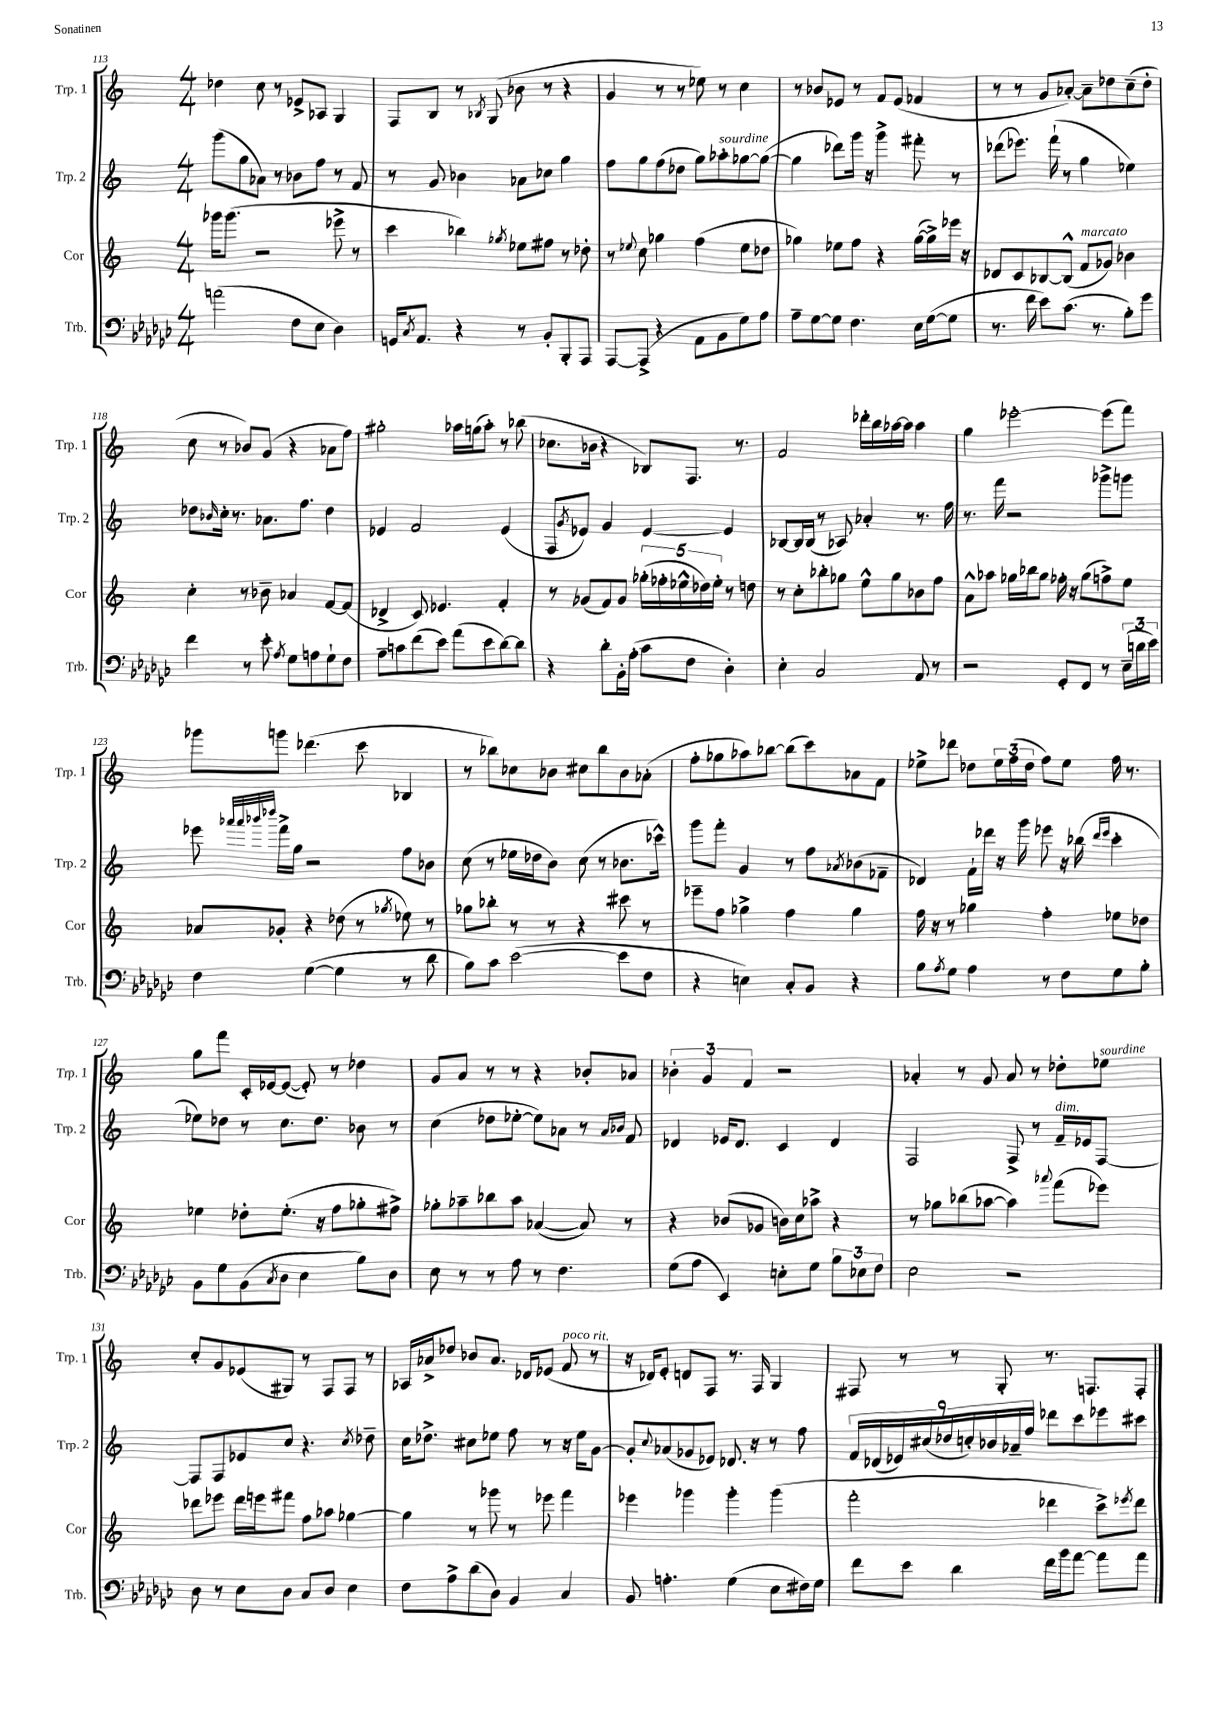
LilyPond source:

<<
\new StaffGroup <<
\new Staff = "s0" \with { instrumentName = "Trp. 1" shortInstrumentName = "Trp. 1" } {
    \clef treble \key c \major \numericTimeSignature \time 4/4
    des''4 c''8 r8 ees'8-> aes8 g4 |
    f8 b8 r8 \acciaccatura { bes8 } g8( bes'8 r8 r4 |
    g'4 r8 r8 ees''8) r8 c''4 |
    r8 bes'8 ees'8 r8 f'8 ees'8( fes'4 |
    r8 r8 g'8 aes'8~-.) aes'8-- des''8 c''8--( des''8-. |
    c''8 r8 bes'8) g'8( r4 aes'8 f''8) |
    gis''2-. aes''16 g''16( aes''8-.) r8 bes''8( |
    ces''8. bes'16 r4 bes8) f8. r8. |
    f'2 des'''16-. b''16 aes''16~ aes''16 aes''4 |
    g''4 ees'''2~-. ees'''8( f'''8) |
    ges'''8 g'''8 des'''4.( c'''8 bes4 |
    r8 bes''8) ces''8 bes'8 cis''8 bes''8 bes'8 aes'8-.( |
    f''8-. ges''8 aes''8) bes''8~ bes''8( c'''8) aes'8 f'8 |
    ees''8-> des'''8 des''8 \tuplet 3/2 { ees''16 f''16( des''16 } f''8) ees''8 f''16 r8. |
    g''8 f'''8 c'16-. ees'16~ ees'8~( ees'8-.) r8 des''4 |
    g'8 a'8 r8 r8 r4 bes'8-. aes'8 |
    \tuplet 3/2 { bes'4-. g'4 f'4 } r2 |
    aes'4-. r8 g'8 aes'8 r8 des''8-. ees''8^\markup { \italic "sourdine" } |
    c''8-. g'8 ees'8( gis8) r8 f8 f8 r8 |
    aes16 aes'16-> des''8 bes'8 aes'8. des'16 ees'8( f'8^\markup { \italic "poco rit." } r8 |
    r16 des'16) e'8-. d'8 f8 r8. f16 g4 |
    fis8 r8 r8 g8-. r8. f8. f8-. \bar "|." |
}
\new Staff = "s1" \with { instrumentName = "Trp. 2" shortInstrumentName = "Trp. 2" } {
    \clef treble \key c \major \numericTimeSignature \time 4/4
    g'''8( g''8 aes'8) r8 bes'8 f''8 r8 f'8 |
    r8 g'8 bes'4 aes'8 ces''8 g''4 |
    f''8 g''8 f''8( des''8 g''8) aes''8-.^\markup { \italic "sourdine" } ges''8~ ges''8~( |
    ges''4 des'''8) g'''16 r16 g'''4-> fis'''8-. r8 |
    des'''8( ees'''8.) f'''16-!( r8 g''4 ees''4) |
    des''8 \grace { bes'16 } c''16-. r8. aes'8. f''8. des''4 |
    ees'4 f'2 ees'4( |
    f8 \acciaccatura { g'8 } ees'8) g'4 ees'4~ ees'4 |
    bes8~ bes16 bes16( r8 aes8) aes'4-. r8. f''16 |
    r8. f'''16 r2 ges'''8-> g'''8 |
    ees'''8 \grace { aes'''32 aes'''32 bes'''32 des''''32 } f'''16-> g''16 r2 f''8 bes'8 |
    c''8( r8 ees''16 des''16 b'8) c''8( r8 bes'8. ces'''16-^) |
    g'''8 f'''8-. g'4 r8 f''8 \acciaccatura { aes'8 } bes'8( fes'8-- |
    des'4) f'16-! des'''16 r16 g'''16 ees'''8 r16 bes''16( \grace { des'''16 ees'''16 } c'''4-. |
    ees''8) des''8 r8 c''8. des''8. bes'8 r8 |
    c''4( des''8 ees''8~-. ees''8) aes'8 r8 \grace { aes'16 bes'16 } f'8 |
    des'4 ees'16 des'8. c'4 des'4 |
    f2 f8-> r8 f'16--^\markup { \italic "dim." } ees'16 f8~ |
    f8 f8 ees'8 c''8 r4. \acciaccatura { c''8 } des''8-- |
    c''16 des''8.-> cis''8 ees''8 f''8 r8 r16 ees''16 g'8~ |
    g'8-. \appoggiatura { c''8 } aes'8( ges'8 ees'8) des'8. r16 r8 f''8 |
    \tuplet 9/8 { f'16 des'16( ees'16) cis''16( des''16 c''16-.) bes'16 aes'16-- f''16 } des'''8 c'''8 ees'''8 cis'''8 \bar "|." |
}
\new Staff = "s2" \with { instrumentName = "Cor" shortInstrumentName = "Cor" } {
    \clef treble \key c \major \numericTimeSignature \time 4/4
    ges'''16 ges'''8.( r2 ees'''8-> r8 |
    c'''4 bes''4) \acciaccatura { ges''8 } ees''8 fis''8 r8 des''8-. |
    r8 \appoggiatura { ees''8 } c''8 ges''4 f''4( ees''8 des''8 |
    ges''4) ees''8 f''8 r4 ges''16~( ges''16->) ees'''16 r16 |
    des'8 c'8 bes8~ bes8-^( f'8^\markup { \italic "marcato" } ges'8) bes'4 |
    c''4-. r8 bes'8-- aes'4 f'8~ f'8( |
    des'4-> c'8) ees'4. f'4-. |
    r8 ges'8( f'8) ges'8 \tuplet 5/4 { ges''16-.( fes''16-. ees''16-^ des''16) ees''16-. } r8 d''8 |
    r8 c''8-. bes''8-. ges''8 e''8-^ ges''8 bes'8 f''8 |
    a'8-^ aes''8 ges''16 bes''16 ges''8 fes''16-. r16 ges''8( f''8->) e''8 |
    aes'8 ges'8-. r4 des''8( r8 \acciaccatura { ges''8 } ees''8) r8 |
    ges''8 bes''8-. r8 r8 r4 cis'''8 r8 |
    ees'''8-- f''8 ges''4-> f''4 ges''4 |
    f''16 r16 r8 ges''4 f''4-. ees''8 des''8 |
    ees''4 des''8-. ees''8.-.( r16 f''8 ges''8-. fis''8->) |
    ges''8-. aes''8-- bes''8 aes''8 aes'4~( aes'8) r8 |
    r4 bes'8( ges'8 b'16) c''16 aes''8-> r4 |
    r8 ges''8 bes''8( aes''8~ aes''4) \appoggiatura { aes'''8 } f'''8( ees'''8) |
    des'''8 ees'''8 des'''16 e'''16 fis'''8 f''8 aes''8 ges''4~ |
    ges''4 r8 ges'''8 r8 ees'''8 f'''4 |
    ees'''4 ges'''4 ges'''4-. ges'''4( |
    f'''2-. des'''4 c'''8->) \acciaccatura { ees'''8 } des'''8 \bar "|." |
}
\new Staff = "s3" \with { instrumentName = "Trb." shortInstrumentName = "Trb." } {
    \clef bass \key ges \major \numericTimeSignature \time 4/4
    a'2( f8 ees8 des4) |
    g,16 \acciaccatura { ces8 } aes,8. r4 r8 bes,8-. bes,,8-. aes,,8 |
    aes,,8~ aes,,8->( r4 aes,8 bes,8 ges8) aes8 |
    aes8-- ges8~ ges8 f4. ees16 ges16~( ges8 |
    r8. f'16 ees'8) ces'8.( r8. bes8-.) ges'8 |
    f'4 r8 ees'8-. \acciaccatura { aes8 } ges8 a8 ges8-! f8 |
    aes8-- c'8 f'8( ees'8) aes'8( ees'8 des'8~) des'8 |
    r4 des'8-. bes,16-. aes16-.( ces'8 f8 des4-.) |
    ees4-. ces2 aes,8 r8 |
    r2 ges,8-. f,8 r8 \tuplet 3/2 { ees16--( d'16 ees'16) } |
    f4 ges4~( ges4 r8 des'8 |
    bes8) ces'8 ees'2~( ees'8 f8 |
    r4 e4) ces8-. bes,8 r4 |
    bes8 \acciaccatura { aes8 } ges8 aes4 r8 f8 ges8 bes8-. |
    bes,8 ges8 bes,8( \acciaccatura { ces8 } des8 ees4 bes8) des8 |
    ees8 r8 r8 aes8 r8 f4. |
    ges8( aes8 ees,4) e8-. ges8 \tuplet 3/2 { bes8 ees8 f8 } |
    ees2 r2 |
    des8 r8 ees8 des8 ces8 des8 ees4 |
    f8 aes8-> des'8( des8) bes,4 ces4 |
    bes,8 a4.-. ges4( ees8 fis16) ges16 |
    f'8 ees'8 des'4 f'16 bes'16 aes'8~ aes'8 aes'8 \bar "|." |
}
>>
>>
\layout { \context { \Score currentBarNumber = #113 } }
